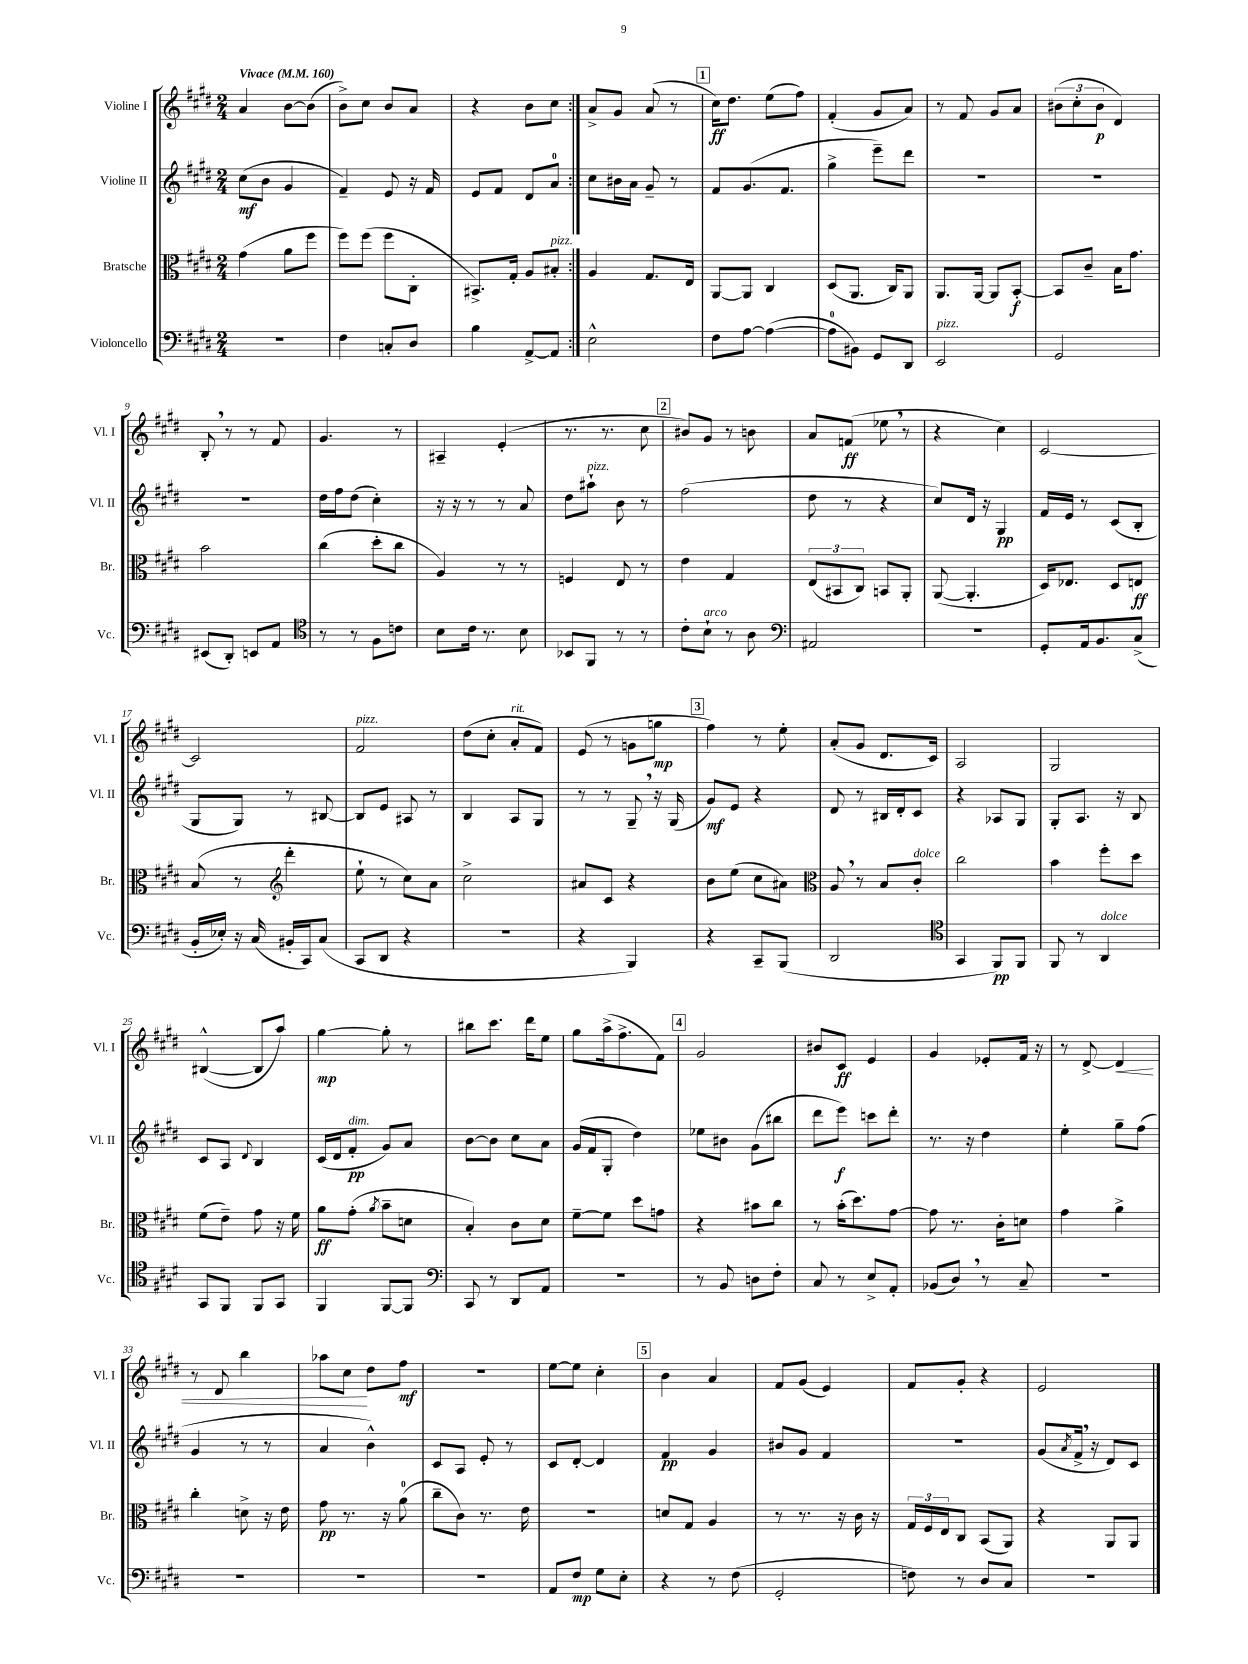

**kern	**kern	**kern	**kern
*staff4	*staff3	*staff2	*staff1
*clefF4	*clefC3	*clefG2	*clefG2
*k[f#c#g#d#]	*k[f#c#g#d#]	*k[f#c#g#d#]	*k[f#c#g#d#]
*M2/4	*M2/4	*M2/4	*M2/4
*MM160	*MM160	*MM160	*MM160
2r	(4g#	(8cc#	4a
.	.	8b	.
.	8a	4g#	[8b
.	8ff#	.	(8b]
=	=	=	=
4F#	8ff#)	4f#~)	8b^)
.	(8ff#	.	8cc#
8C'	8ff#	8e	8b
8D#	8C#'	16r	8a
.	.	16f#	.
=	=	=	=
4B	8.BB#^)	8e	4r
.	.	8f#	.
.	16G#'	.	.
[8AA^	8A	8d#	8b
8AA]	8B#'	8a	8cc#
=:|!	=:|!	=:|!	=:|!
2E^^	4A	8cc#	8a^
.	.	16b#	8g#
.	.	16a	.
.	8.G#	8g#~	(8a
.	.	8r	8r
.	16E	.	.
=	=	=	=
8F#	[8AA	8f#	16cc#)
.	.	.	8.dd#
[8A	8AA]	(8.g#	.
(4A_	4C#	.	(8ee
.	.	8.f#	.
.	.	.	8ff#)
=	=	=	=
8A]	(8D#	4gg#^	(4f#'
8BB#)	8.AA	.	.
8GG#	.	8eee~)	8g#
.	16C#)	.	.
8DD#	8AA	8ddd#	8a)
=	=	=	=
2EE	8.AA	2r	8r
.	.	.	8f#
.	[16AA	.	.
.	8AA]	.	8g#
.	[8BB'	.	8a
=	=	=	=
2GG#	8BB]	2r	(12b#
.	.	.	12cc#'
.	8c#~	.	.
.	.	.	12b#
.	16B	.	4d#)
.	8.g#	.	.
=	=	=	=
(8EE#	2b	2r	8B'
8DD#')	.	.	8r
8EE	.	.	8r
8AA	.	.	8f#
=	=	=	=
*clefC4	*	*	*
8r	(4cc#	16dd#	4.g#
.	.	16ff#	.
8r	.	(8dd#	.
8F#	8dd#'	4cc#')	.
8c	8cc#	.	8r
=	=	=	=
8B	4A)	16r	4A#~
.	.	16r	.
16c#	.	8r	.
8.r	.	.	.
.	8r	8r	(4e'
8B	8r	8a	.
=	=	=	=
8BB-	4F	8dd#	8.r
8FF#	.	8aa#`	.
.	.	.	8.r
8r	8E	8b	.
8r	8r	8r	8cc#
=	=	=	=
8c#'	4e	(2ff#	8b#)
8B`	.	.	8g#
8r	4G#	.	8r
8A	.	.	8b
=	=	=	=
*clefF4	*	*	*
2AA#	(12E	8dd#	8a
.	12BB#	.	.
.	.	8r	(8f
.	12C#)	.	.
.	8BB	4r	8ee-
.	8AA'	.	8r
=	=	=	=
2r	([8AA	8cc#)	4r
.	4.AA']	16d#	.
.	.	16r	.
.	.	4G#	4cc#)
=	=	=	=
8GG#'	16D#)	16f#	[2c#
.	8.E-	16e	.
16AA	.	8r	.
8.BB	.	.	.
.	8D#	(8c#	.
(8C#^	8E	8B'	.
=	=	=	=
16BB'	(8B	8G#	2c#]
16E-')	.	.	.
16r	8r	8G#)	.
(16C#	.	.	.
*	*clefG2	*	*
16BB#'	4ddd#'	8r	.
16CC#)	.	.	.
(8C#	.	[8B#	.
=	=	=	=
8CC#	8ee`	8B#]	2f#
8DD#	8r	8e	.
4r	8cc#)	8A#	.
.	8a	8r	.
=	=	=	=
2r	2cc#^	4B	(8dd#
.	.	.	8cc#'
.	.	8A	8a'
.	.	8G#	8f#)
=	=	=	=
4r	8a#	8r	(8e
.	8c#	8r	8r
4BBB)	4r	8G#~	8g
.	.	16r	8gg
.	.	(16G#	.
=	=	=	=
4r	8b	8g#)	4ff#)
.	(8ee	8e	.
8CC#~	8cc#	4r	8r
(8BBB	8a#)	.	8ee'
=	=	=	=
*	*clefC3	*	*
2DD#	8A	8d#	(8a'
.	8r	8r	8g#
.	8B	16B#	8.d#
.	.	16d#'	.
.	8c#'	8c#	.
.	.	.	16c#)
=	=	=	=
*clefC4	*	*	*
4GG#	2cc#	4r	2A
8FF#)	.	8A-	.
8FF#	.	8G#	.
=	=	=	=
8FF#	4b	8G#'	2G#
8r	.	8.A	.
4AA	8ff#'	.	.
.	.	16r	.
.	8dd#	8B	.
=	=	=	=
8GG#	(8f#	8c#	([4B#^^
8FF#	8e~)	8A	.
.	.	8qqd#	.
8FF#	8g#	4B	8B#]
8GG#	16r	.	8aa)
.	16f#	.	.
=	=	=	=
4FF#	8a	(16c#	[4gg#
.	.	16d#	.
.	(8g#'	8f#'	.
.	8qa	.	.
[8FF#	8b~	8g#)	8gg#']
8FF#]	8d	8a	8r
=	=	=	=
*clefF4	*	*	*
8CC#	4B')	[8b	8bb#
8r	.	8b]	8.ccc#
8DD#	8c#	8cc#	.
.	.	.	16ddd#
8AA	8d#	8a	8ee
=	=	=	=
2r	[8f#~	(16g#	8gg#
.	.	16f#	.
.	8f#]	8G#'	(16aa^
.	.	.	8.ff#^
.	8dd#	4dd#)	.
.	8g	.	8f#)
=	=	=	=
8r	4r	8ee-	2g#
8BB	.	8b#	.
8D	8b#	(8g#	.
8F#'	8cc#	8bb#	.
=	=	=	=
8C#	8r	8ddd#	8b#
8r	(16b'	8eee)	8c#
.	8.dd#)	.	.
8E^	.	8ccc	4e
8AA'	[8g#	8ddd#'	.
=	=	=	=
(8BB-	8g#]	8.r	4g#
8D#)	8.r	.	.
.	.	16r	.
8r	.	4dd#	8e-'
.	16c#'	.	.
8C#~	8d	.	16f#
.	.	.	16r
=	=	=	=
2r	4g#	4ee'	8r
.	.	.	[8d#^
.	4a^	8gg#~	4d#]
.	.	(8ff#	.
=	=	=	=
2r	4cc#'	4g#	8r
.	.	.	8d#
.	8d^	8r	4bb
.	16r	8r	.
.	16e	.	.
=	=	=	=
2r	8g#	4a	8aa-
.	8.r	.	8cc#
.	.	4b^^)	8dd#
.	16r	.	.
.	(8a	.	8ff#
=	=	=	=
2r	8cc#~	8c#	2r
.	8c#)	8A	.
.	8.r	8e'	.
.	.	8r	.
.	16e	.	.
=	=	=	=
8AA	2r	8c#	[8ee
8F#	.	[8d#'	8ee]
8G#	.	4d#]	4cc#'
8E'	.	.	.
=	=	=	=
4r	8d	4f#	4b
.	8G#	.	.
8r	4A	4g#	4a
(8F#	.	.	.
=	=	=	=
2GG#'	8r	8b#	8f#
.	8.r	8g#	(8g#
.	.	4f#	4e)
.	16r	.	.
.	16c#	.	.
.	16r	.	.
=	=	=	=
8F)	24G#	2r	8f#
.	24F#	.	.
.	24E	.	.
8r	8C#	.	8g#'
8D#	(8BB	.	4r
8C#	8AA)	.	.
=	=	=	=
2r	4r	(8g#	2e
.	.	8qa	.
.	.	16f#^	.
.	.	16r	.
.	8AA	8d#)	.
.	8AA	8c#	.
==	==	==	==
*-	*-	*-	*-
